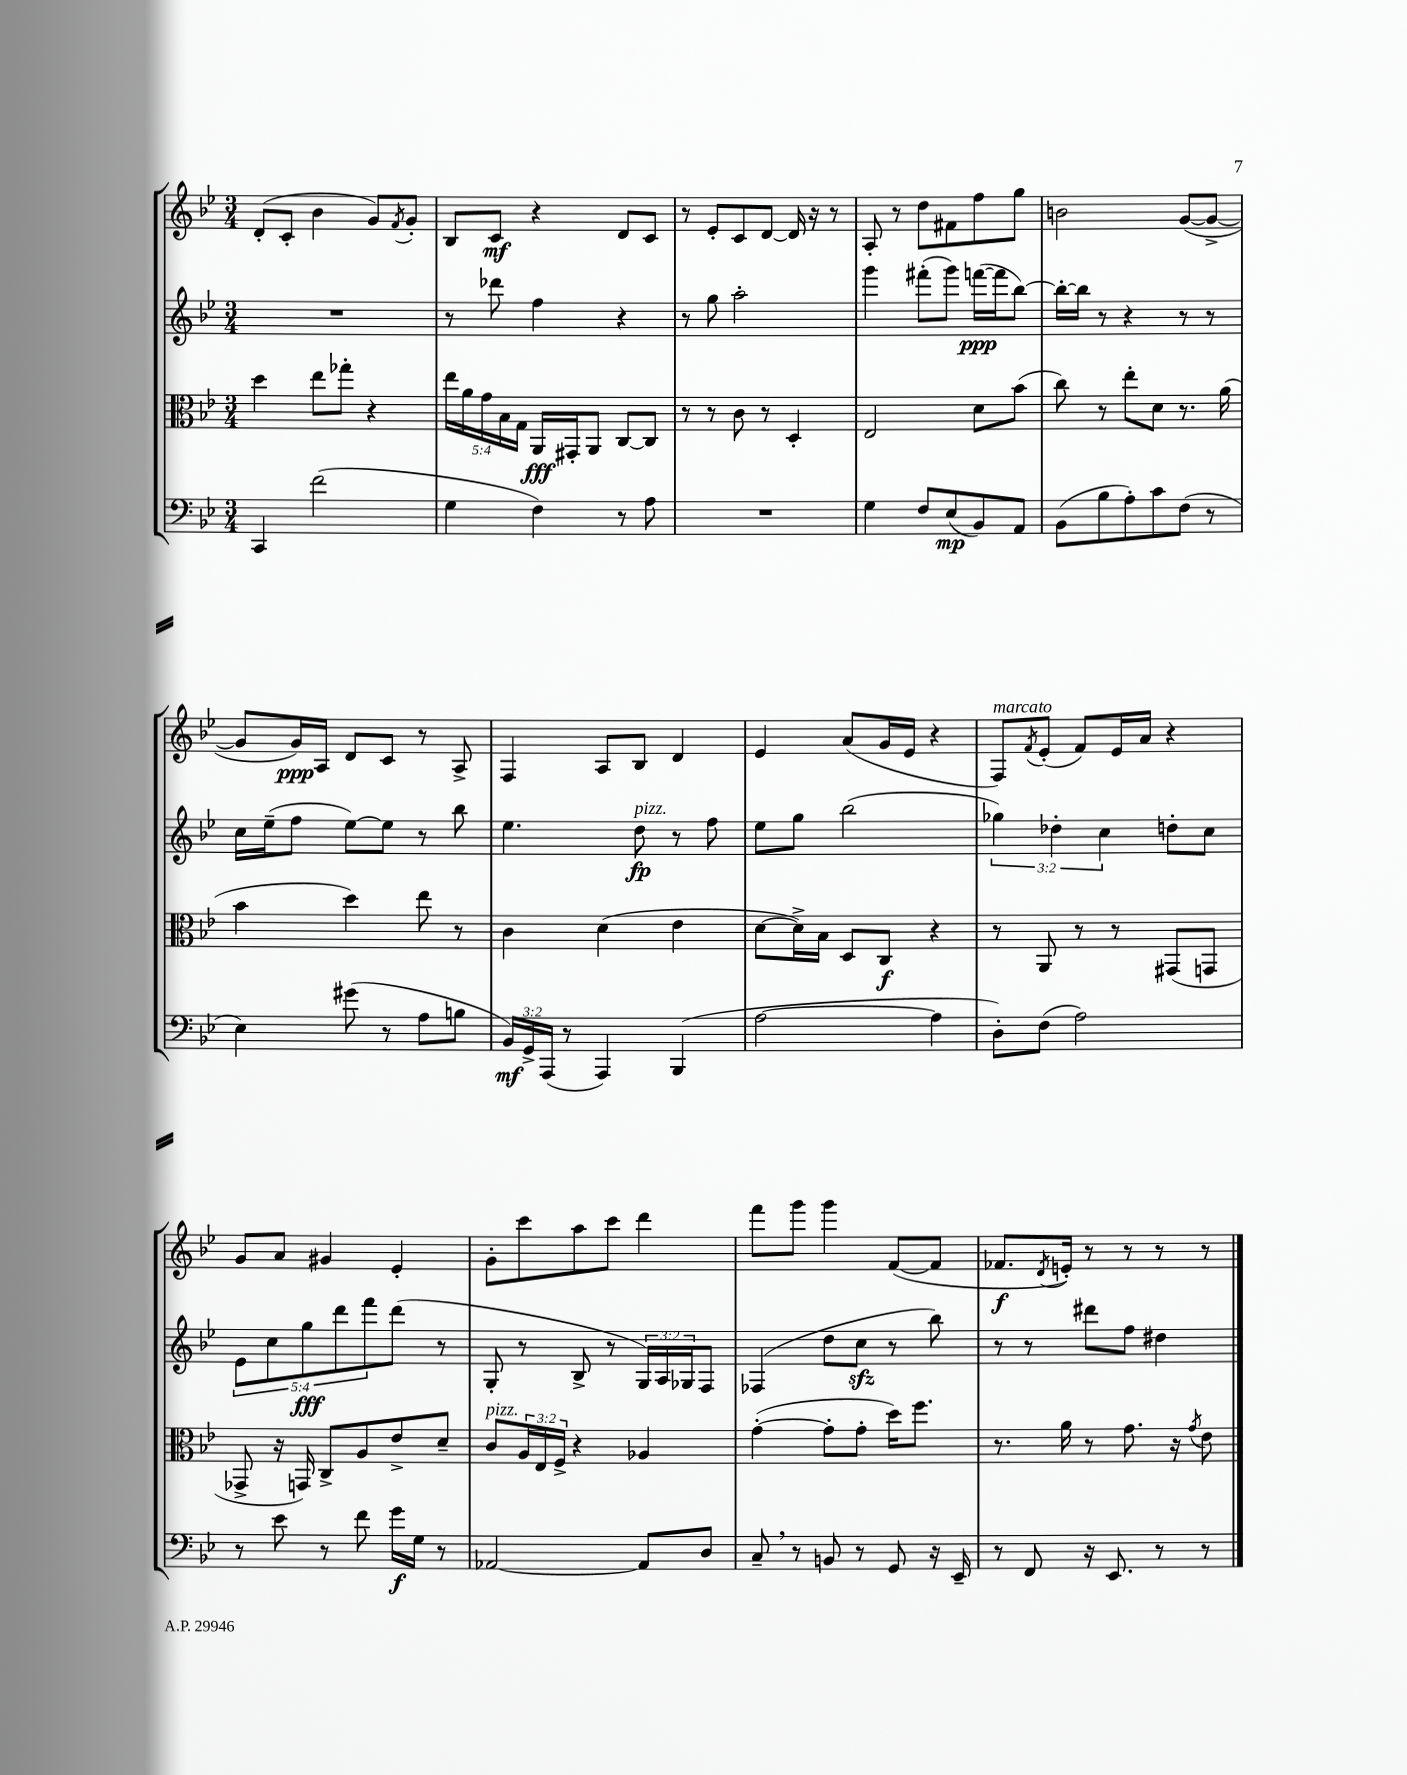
<<
\new StaffGroup <<
\new Staff = "s0" {
    \clef treble \key bes \major \numericTimeSignature \time 3/4
    d'8-.( c'8-. bes'4 g'8) \acciaccatura { f'8 } g'8-. |
    bes8 c'8\mf r4 d'8 c'8 |
    r8 ees'8-. c'8 d'8~ d'16 r16 r8 |
    a8-. r8 d''8 fis'8 f''8 g''8 |
    b'2 g'8~( g'8~-> |
    g'8 g'16\ppp) a16 d'8 c'8 r8 a8-> |
    f4 a8 bes8 d'4 |
    ees'4 a'8( g'16 ees'16 r4 |
    f8^\markup { \italic "marcato" }) \acciaccatura { f'8 } ees'8-.( f'8) ees'16 a'16 r4 |
    g'8 a'8 gis'4 ees'4-. |
    g'8-. c'''8 a''8 c'''8 d'''4 |
    f'''8 g'''8 g'''4 f'8~( f'8 |
    fes'8.\f \acciaccatura { d'8 } e'16-.) r8 r8 r8 r8 \bar "|." |
}
\new Staff = "s1" {
    \clef treble \key bes \major \numericTimeSignature \time 3/4 \override Staff.TupletNumber.text = #tuplet-number::calc-fraction-text
    R2. |
    r8 des'''8 f''4 r4 |
    r8 g''8 a''2-. |
    g'''4 fis'''8-.( g'''8) f'''16~\ppp( f'''16 bes''8~) |
    bes''16~-. bes''16 r8 r4 r8 r8 |
    c''16 ees''16--( f''8 ees''8~) ees''8 r8 bes''8 |
    ees''4. d''8\fp^\markup { \italic "pizz." } r8 f''8 |
    ees''8 g''8 bes''2( |
    \tuplet 3/2 { ges''4) des''4-. c''4 } d''8-. c''8 |
    \tuplet 5/4 { ees'8 c''8 g''8\fff d'''8 f'''8 } d'''8( r8 |
    g8-. r8 bes8-> r8 \tuplet 3/2 { g16) a16 ges16 } f8 |
    fes4( d''8 c''8\sfz r8 bes''8) |
    r8 r8 dis'''8 f''8 dis''4 \bar "|." |
}
\new Staff = "s2" {
    \clef alto \key bes \major \numericTimeSignature \time 3/4 \override Staff.TupletNumber.text = #tuplet-number::calc-fraction-text
    d''4 ees''8 ges''8-. r4 |
    \tuplet 5/4 { ees''16 a'16 g'16 bes16 g16 } a,16\fff gis,16-. a,8 c8~ c8 |
    r8 r8 c'8 r8 d4-. |
    ees2 d'8 bes'8( |
    c''8) r8 ees''8-. d'8 r8. a'16( |
    bes'4 d''4) ees''8 r8 |
    c'4 d'4( ees'4 |
    d'8~ d'16->) bes16 d8 c8\f r4 |
    r8 a,8 r8 r8 gis,8( g,8 |
    ges,8-> r16 g,16) c8-> a8 ees'8-> d'8-- |
    c'8^\markup { \italic "pizz." } \tuplet 3/2 { a16 ees16 f16-> } r4 aes4 |
    g'4~-.( g'8-. g'8-. d''16) f''8. |
    r8. a'16 r8 g'8. r16 \acciaccatura { g'8 } ees'8 \bar "|." |
}
\new Staff = "s3" {
    \clef bass \key bes \major \numericTimeSignature \time 3/4 \override Staff.TupletNumber.text = #tuplet-number::calc-fraction-text
    c,4 f'2( |
    g4 f4) r8 a8 |
    R2. |
    g4 f8 ees8\mp( bes,8) a,8 |
    bes,8( bes8 a8-.) c'8 f8( r8 |
    ees4) gis'8( r8 a8 b8 |
    \tuplet 3/2 { bes,16\mf) g,16-> a,,16( } r8 a,,4) bes,,4( |
    a2~ a4 |
    d8-.) f8( a2) |
    r8 ees'8 r8 f'8 g'16\f g16 r8 |
    aes,2~ aes,8 d8 |
    c8-- \breathe r8 b,8 r8 g,8 r16 ees,16-- |
    r8 f,8 r16 ees,8. r8 r8 \bar "|." |
}
>>
>>
\layout { \context { \Score \remove "Bar_number_engraver" } }
